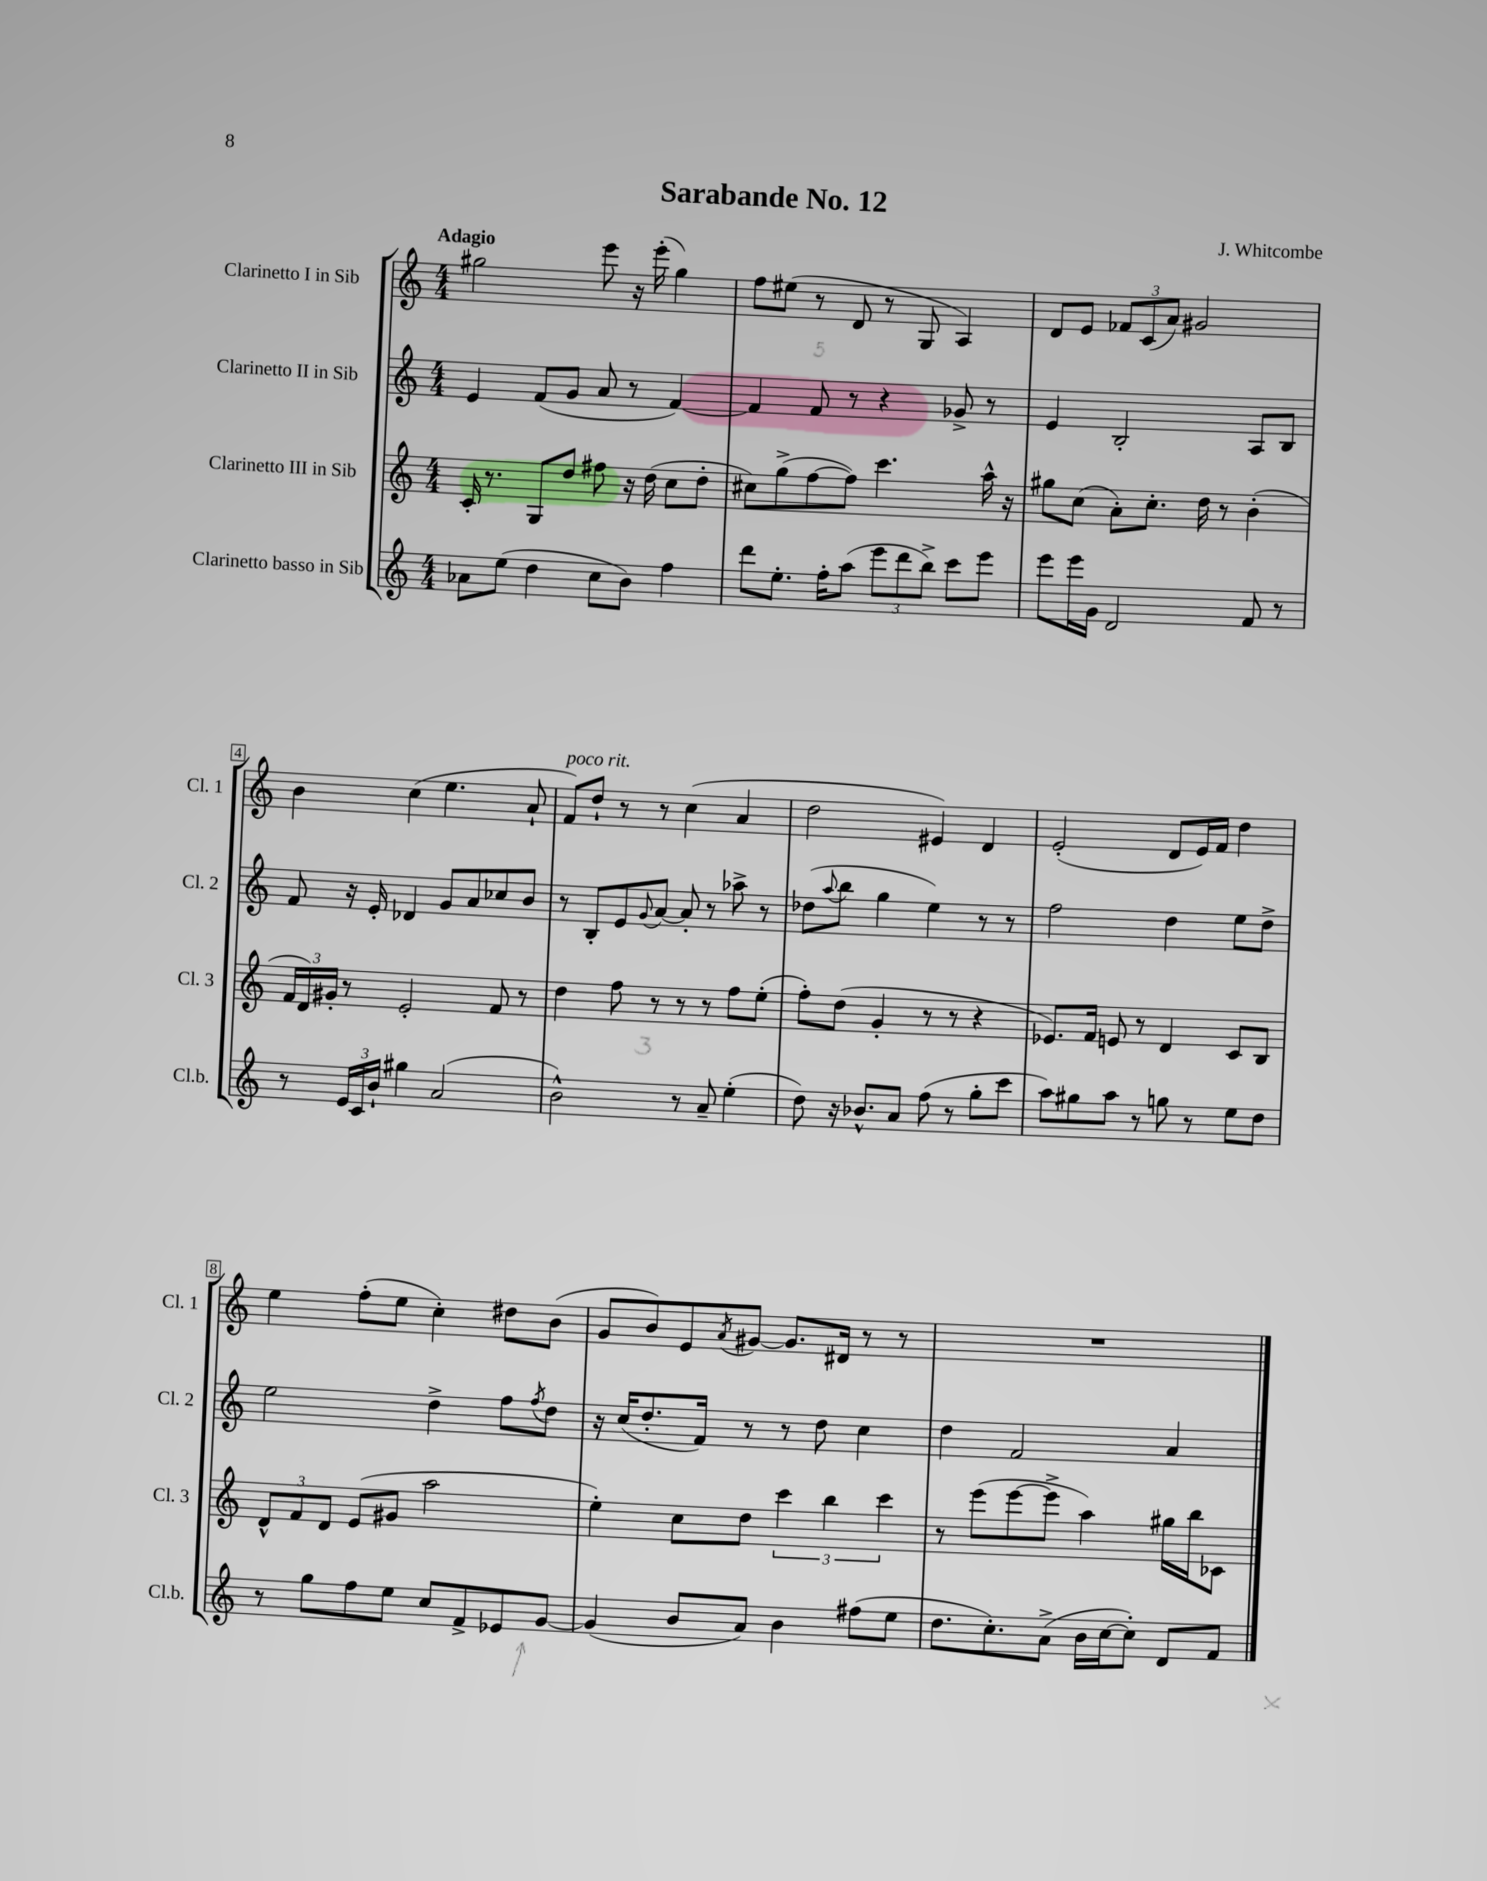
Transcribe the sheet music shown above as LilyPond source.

\header { title = "Sarabande No. 12" composer = "J. Whitcombe" }
<<
\new StaffGroup <<
\new Staff = "s0" \with { instrumentName = "Clarinetto I in Sib" shortInstrumentName = "Cl. 1" } {
    \clef treble \key c \major \numericTimeSignature \time 4/4 \tempo "Adagio"
    gis''2 e'''8 r16 e'''16-.( gis''4) |
    f''8 eis''8( r8 d'8 r8 g8 a4) |
    d'8 e'8 \tuplet 3/2 { fes'8 c'8( a'8) } gis'2 |
    b'4 c''4( e''4. a'8-! |
    f'8^\markup { \italic "poco rit." }) d''8-! r8 r8 c''4( a'4 |
    d''2 eis'4) d'4 |
    e'2-.( d'8 e'16) f'16 d''4 |
    e''4 f''8-.( e''8 c''4-.) dis''8 b'8( |
    g'8 b'8) e'8 \acciaccatura { a'8 } gis'8~ gis'8. dis'16 r8 r8 |
    R1 \bar "|." |
}
\new Staff = "s1" \with { instrumentName = "Clarinetto II in Sib" shortInstrumentName = "Cl. 2" } {
    \clef treble \key c \major \numericTimeSignature \time 4/4
    e'4 f'8( g'8 a'8 r8 f'4~) |
    f'4 f'8 r8 r4 ges'8-> r8 |
    e'4 b2-. a8 b8 |
    f'8 r16 e'16-. des'4 g'8 a'8 ces''8 b'8 |
    r8 b8-. e'8 \appoggiatura { g'8 } a'8~ a'8-. r8 aes''8-> r8 |
    des''8( \appoggiatura { a''8 } b''8 g''4 e''4) r8 r8 |
    f''2 d''4 e''8 d''8-> |
    e''2 d''4-> f''8 \acciaccatura { f''8 } d''8 |
    r16 c''16( d''8.-. f'16) r8 r8 d''8 c''4 |
    d''4 f'2 a'4 \bar "|." |
}
\new Staff = "s2" \with { instrumentName = "Clarinetto III in Sib" shortInstrumentName = "Cl. 3" } {
    \clef treble \key c \major \numericTimeSignature \time 4/4
    c'16-. r8. g8 d''8 fis''8 r16 d''16( c''8 d''8-. |
    cis''8) g''8->( f''8~ f''8) c'''4. a''16-^ r16 |
    gis''8 c''8( a'8-.) c''8.-. d''16 r8 b'4-.( |
    \tuplet 3/2 { f'16 d'16) gis'16-. } r8 e'2-. f'8 r8 |
    d''4 f''8 r8 r8 r8 f''8 e''8-.( |
    f''8-.) d''8( g'4-. r8 r8 r4 |
    ees'8.) f'16 e'8 r8 d'4 c'8 b8 |
    \tuplet 3/2 { d'8-^ f'8 d'8 } e'8( gis'8 a''2 |
    e''4-.) c''8 d''8 \tuplet 3/2 { c'''4 b''4 c'''4 } |
    r8 e'''8( e'''8~ e'''8-> a''4) gis''16 b''16 ces'8 \bar "|." |
}
\new Staff = "s3" \with { instrumentName = "Clarinetto basso in Sib" shortInstrumentName = "Cl.b." } {
    \clef treble \key c \major \numericTimeSignature \time 4/4
    aes'8 e''8( d''4 c''8 b'8) f''4 |
    d'''8 e''8.-. f''16-. a''8( \tuplet 3/2 { e'''8 d'''8 b''8->) } c'''8 e'''8 |
    e'''8 e'''16 g'16 d'2 f'8 r8 |
    r8 \tuplet 3/2 { e'16 c'16 b'16-! } gis''4 a'2( |
    b'2-^) r8 a'8-- e''4-.( |
    d''8) r16 bes'8.-^ a'8 f''8( r8 g''8-. c'''8 |
    a''8) gis''8 a''8 r8 g''8 r8 e''8 d''8 |
    r8 g''8 f''8 e''8 c''8 f'8-> ees'8 g'8~ |
    g'4( b'8 a'8) b'4 fis''8( e''8 |
    d''8. c''8.-.) a'8->( b'16 c''16~ c''8-.) d'8 f'8 \bar "|." |
}
>>
>>
\layout { \context { \Score \override BarNumber.stencil = #(make-stencil-boxer 0.1 0.3 ly:text-interface::print) } }
